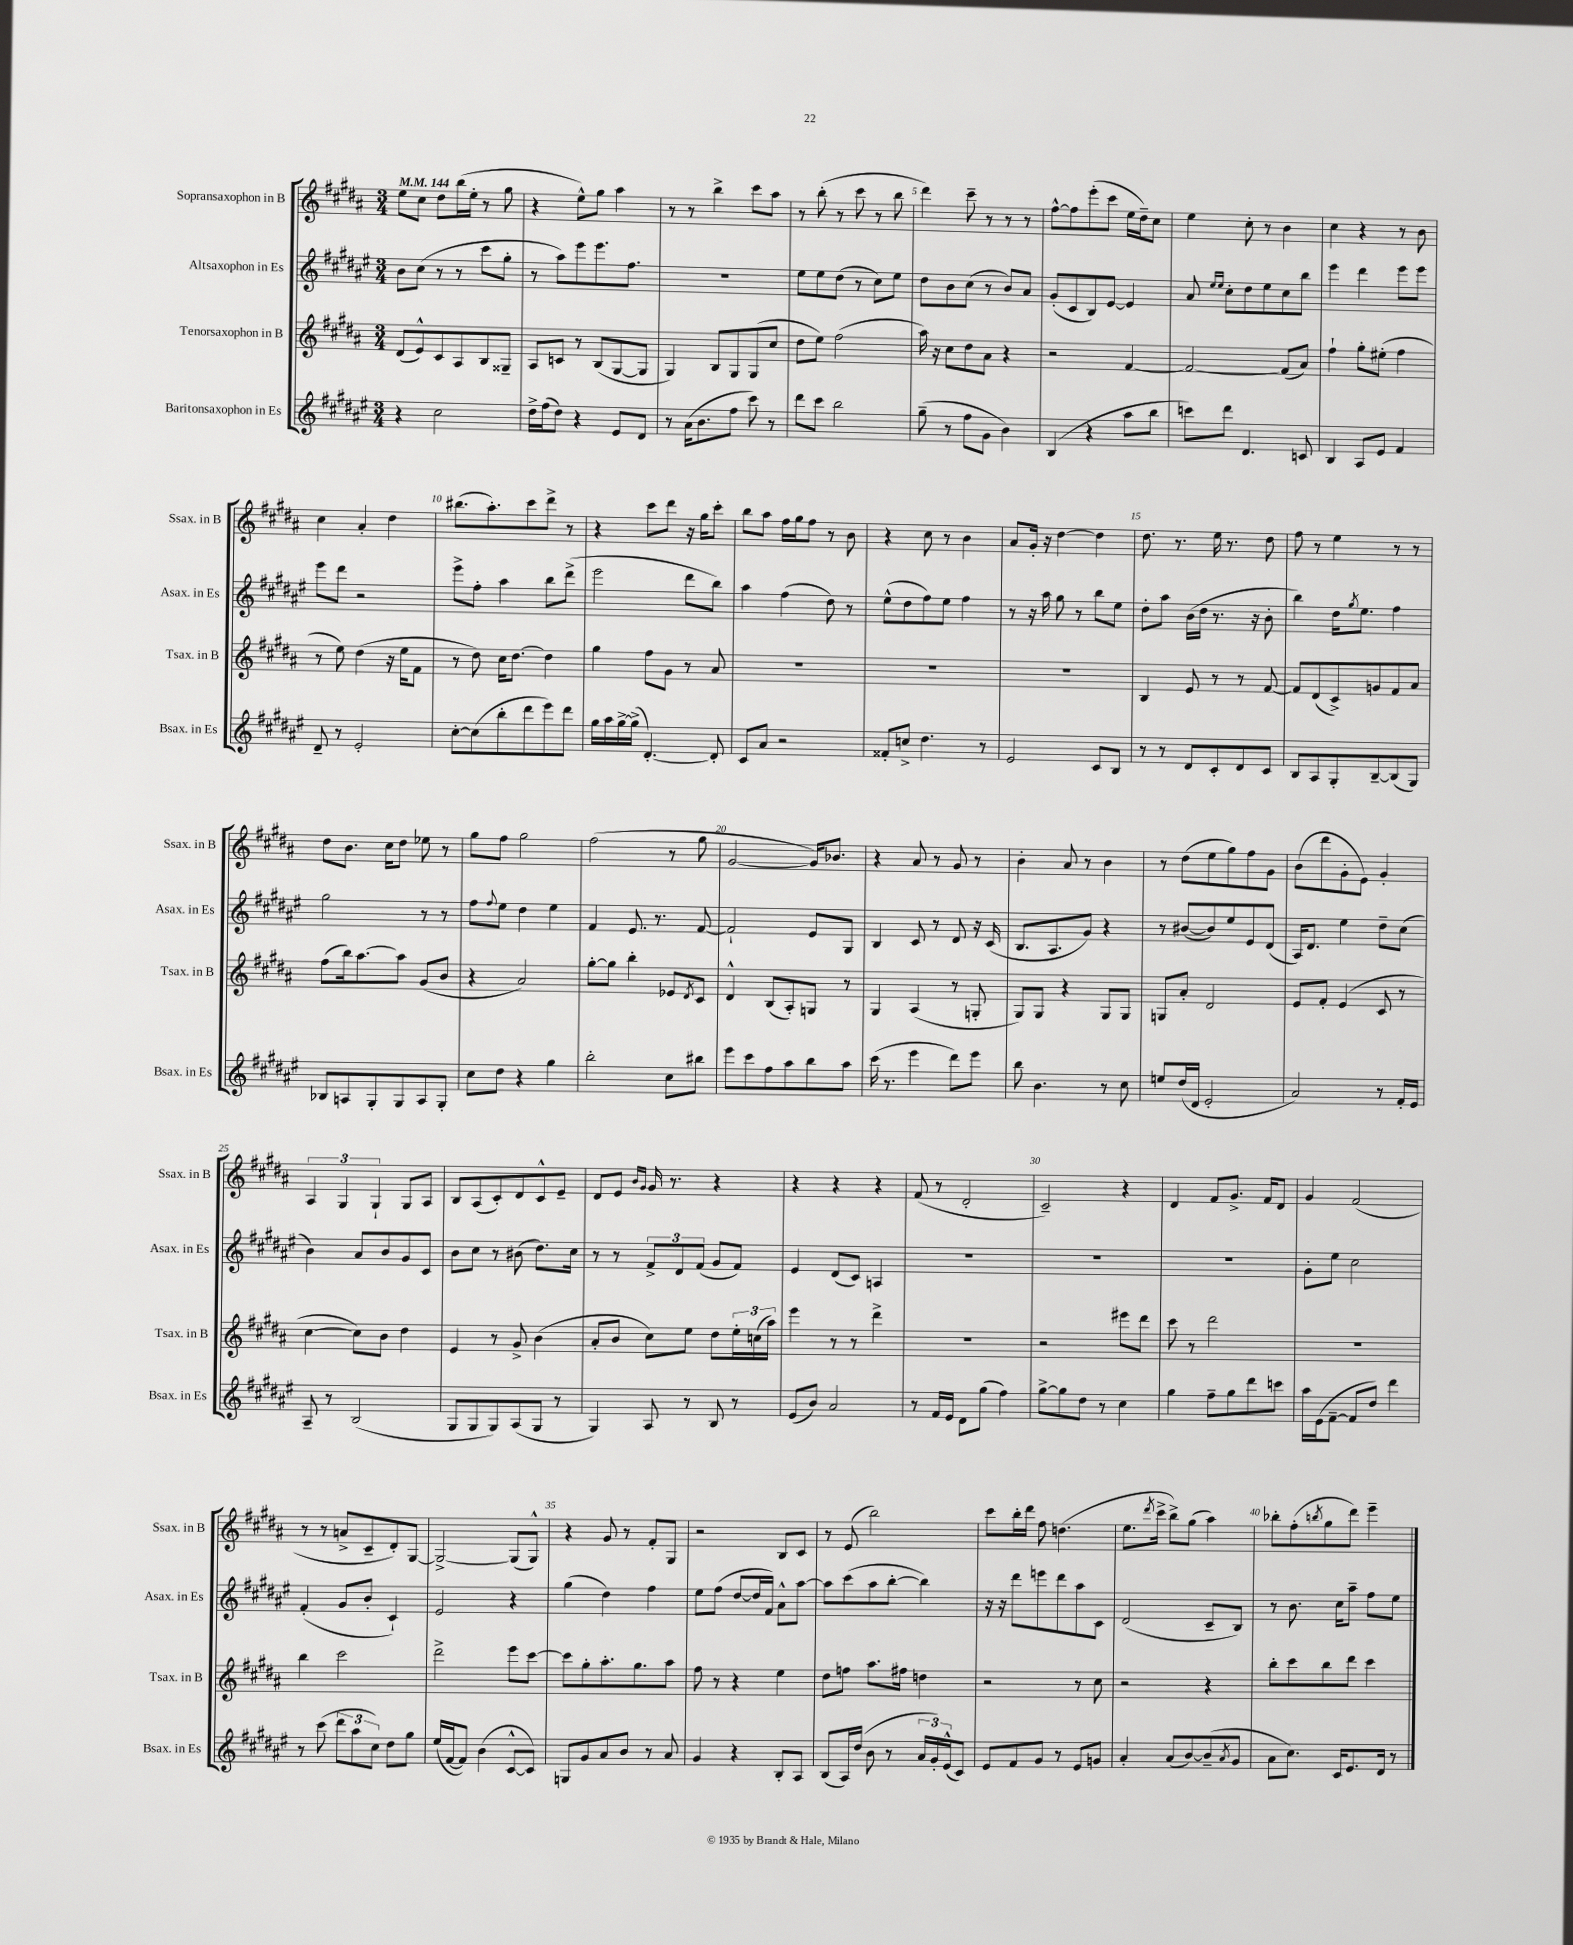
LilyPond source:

<<
\new StaffGroup <<
\new Staff = "s0" \with { instrumentName = "Sopransaxophon in B" shortInstrumentName = "Ssax. in B" } {
    \clef treble \key b \major \numericTimeSignature \time 3/4 \tempo 4 = 144
    e''8 cis''8 dis''8 b''16( e''16-. r8 gis''8 |
    r4 e''8-^) gis''8 ais''4 |
    r8 r8 b''4-> cis'''8 ais''8 |
    r8 b''8-.( r8 cis'''8 r8 b''8 |
    dis'''4) cis'''8-- r8 r8 r8 |
    fis''8~-^ fis''8 e'''8-.( cis'''8 e''16 dis''16--) cis''8 |
    e''4 cis''8-. r8 b'4 |
    cis''4 r4 r8 b'8 |
    cis''4 ais'4-. dis''4 |
    bis''8.( ais''8.-.) cis'''8 dis'''8-> r8 |
    r4 cis'''8 dis'''8 r16 gis''16 cis'''8-. |
    b''8 ais''8 fis''16 gis''16 fis''8 r8 b'8 |
    r4 cis''8 r8 b'4 |
    ais'8 gis'16-. r16 dis''4~ dis''4 |
    dis''8. r8. e''16 r8. dis''8 |
    fis''8 r8 e''4 r8 r8 |
    dis''8 b'8. cis''16 dis''8 ees''8 r8 |
    gis''8 fis''8 gis''2 |
    fis''2( r8 gis''8 |
    gis'2~ gis'16) bes'8. |
    r4 ais'8 r8 gis'8 r8 |
    b'4-. ais'8 r8 b'4 |
    r8 dis''8( e''8 gis''8) fis''8 gis'8 |
    b'8( dis'''8 gis'8-. e'8) gis'4-. |
    \tuplet 3/2 { ais4 gis4 gis4-! } gis8 ais8 |
    b8 ais8( cis'8-.) dis'8 cis'8-^ e'8-- |
    dis'8 e'8 \grace { b'16 gis'16 } gis'16 r8. r4 |
    r4 r4 r4 |
    fis'8( r8 dis'2-. |
    cis'2--) r4 |
    dis'4 fis'8 gis'8.-> fis'16 dis'8 |
    gis'4 fis'2( |
    r8 r8 a'8-> cis'8-- dis'8-.) gis8~ |
    gis2~-> gis8( gis8-^) |
    r4 gis'8 r8 fis'8-. gis8 |
    r2 b8 cis'8 |
    r8 e'8( b''2) |
    cis'''8 b''16-. dis'''16 fis''8 d''4.( |
    e''8. \acciaccatura { dis'''8 } cis'''16-> b''8->) gis''8( ais''4) |
    bes''8-. fis''8-.( \acciaccatura { b''8 } gis''8 dis'''8) e'''4-- \bar "|." |
}
\new Staff = "s1" \with { instrumentName = "Altsaxophon in Es" shortInstrumentName = "Asax. in Es" } {
    \clef treble \key fis \major \numericTimeSignature \time 3/4
    b'8 cis''8( r8 r8 cis'''8 gis''8-. |
    r8 ais''8) eis'''8 eis'''8. fis''8. |
    r2. |
    eis''8 eis''8 dis''8( r8 cis''8) eis''8 |
    dis''8 b'8 cis''8( r8 b'8) ais'8 |
    gis'8-.( cis'8 b8) eis'8~ eis'4 |
    ais'8 \grace { eis''16 eis''16 } cis''8-. dis''8 eis''8 cis''8 b''8 |
    eis'''4 dis'''4 eis'''8 eis'''8 |
    eis'''8 dis'''8 r2 |
    eis'''8-> fis''8-. ais''4 b''8 dis'''8->( |
    eis'''2 dis'''8 b''8) |
    ais''4 fis''4( dis''8) r8 |
    eis''8-^( dis''8 fis''8) eis''8 fis''4 |
    r8 r16 ais''16 gis''8 r8 b''8 eis''8 |
    dis''8-. ais''8 b'16( dis''16 r8. r16 b'8-. |
    b''4) dis''16 \acciaccatura { gis''8 } eis''8. fis''4 |
    gis''2 r8 r8 |
    fis''8 \appoggiatura { fis''8 } eis''8 dis''4 eis''4 |
    fis'4 eis'8. r8. fis'8~ |
    fis'2-! eis'8 gis8 |
    b4 cis'8 r8 dis'8 r16 cis'16( |
    b8. ais8. gis'8) r4 |
    r8 bis'8~( bis'8) eis''8 eis'8 dis'8( |
    ais16) dis'8. eis''4 dis''8-- cis''8( |
    b'4) ais'8 b'8 gis'8 cis'8 |
    b'8 cis''8 r8 bis'8( dis''8.) cis''16 |
    r8 r8 \tuplet 3/2 { fis'8-> dis'8 fis'8( } gis'8 fis'8) |
    eis'4 dis'8( cis'8) a4 |
    R2. |
    R2. |
    R2. |
    gis'8-. eis''8 cis''2 |
    fis'4-.( gis'8 b'8-. cis'4-!) |
    eis'2 r4 |
    gis''4( dis''4) fis''4 |
    eis''8 fis''8( dis''8~ dis''16 fis'16) ais'8-^ ais''8~ |
    ais''8 cis'''8( ais''8 b''8~-. b''4) |
    r16 r16 dis'''8 e'''8 dis'''8 ais''8 cis'8 |
    dis'2( cis'8-- b8) |
    r8 b'8. cis''16 ais''8-- fis''8 eis''8 \bar "|." |
}
\new Staff = "s2" \with { instrumentName = "Tenorsaxophon in B" shortInstrumentName = "Tsax. in B" } {
    \clef treble \key b \major \numericTimeSignature \time 3/4
    dis'8( e'8-^) cis'8 ais8 b8 gisis8-- |
    ais8 c'8 r8 b8( gis8~ gis8 |
    gis4) b8 gis8 gis8( cis''8 |
    dis''8 e''8) fis''2( |
    ais''16) r16 cis''8 dis''8 ais'8 r4 |
    r2 fis'4~ |
    fis'2~ fis'8( ais'8) |
    fis''4-! gis''8-. eis''8-.( fis''4 |
    r8 e''8) dis''4( r16 e''16 fis'8 |
    r8 dis''8) cis''16 dis''8.~ dis''4 |
    gis''4 fis''8 gis'8 r8 ais'8 |
    R2. |
    R2. |
    R2. |
    b4 e'8 r8 r8 fis'8~ |
    fis'8 dis'8( cis'8->) g'8 fis'8 ais'8 |
    fis''8( b''16) ais''8.~ ais''8 gis'8( b'8 |
    r4 ais'2) |
    gis''8~-. gis''8 b''4-. ees'8 \acciaccatura { dis'8 } cis'8 |
    dis'4-^ b8( ais8-.) g8 r8 |
    gis4 ais4( r8 g8-. |
    gis8) gis8 r4 gis8 gis8 |
    g8 ais'8-. dis'2 |
    e'8 fis'8-. e'4( cis'8 r8 |
    cis''4~ cis''8) b'8 dis''4 |
    e'4 r8 gis'8-> b'4( |
    ais'8-. b'8 cis''8) e''8 dis''8 \tuplet 3/2 { e''16-. c''16( ais''16) } |
    e'''4 r8 r8 dis'''4-> |
    R2. |
    r2 eis'''8 dis'''8 |
    cis'''8 r8 dis'''2 |
    R2. |
    b''4 cis'''2 |
    dis'''2-> e'''8 cis'''8~ |
    cis'''8 gis''8-. ais''8.-. gis''8. ais''8 |
    fis''8 r8 r4 e''4 |
    dis''8 f''8 ais''8. fis''16 d''4 |
    r2 r8 cis''8 |
    r2 r4 |
    b''8-. cis'''8 b''8 dis'''8 cis'''4 \bar "|." |
}
\new Staff = "s3" \with { instrumentName = "Baritonsaxophon in Es" shortInstrumentName = "Bsax. in Es" } {
    \clef treble \key fis \major \numericTimeSignature \time 3/4
    r4 cis''2 |
    dis''16-> fis''16( dis''8) r4 eis'8 dis'8 |
    r8 ais'16( b'8. fis''8 cis'''8) r8 |
    dis'''8 cis'''8 b''2 |
    gis''8--( r8 fis''8 gis'8 b'4) |
    b4( r4 ais''8 b''8 |
    c'''8) dis'''8 dis'4. c'8 |
    b4 ais8 eis'8 fis'4 |
    dis'8-- r8 eis'2-. |
    cis''8~-. cis''8( b''8-. dis'''8 eis'''8) dis'''8 |
    gis''16 ais''16 gis''16~-> gis''16->( dis'4.~-.) dis'8-. |
    cis'8 ais'8 r2 |
    fisis'8-. c''8-> dis''4. r8 |
    eis'2 cis'8 b8 |
    r8 r8 dis'8 cis'8-. dis'8 cis'8 |
    b8 ais8 gis8-. b8~-- b8( gis8) |
    bes8 a8 gis8-. gis8 a8 gis8-. |
    cis''8 dis''8 r4 gis''4 |
    b''2-. cis''8 bis''8 |
    eis'''8 cis'''8 fis''8 ais''8 b''8 ais''8 |
    cis'''16( r8. eis'''4 dis'''8) eis'''8 |
    b''8 b'4. r8 cis''8 |
    e''8 dis''16( dis'16 eis'2-. |
    ais'2) r8 fis'16-. eis'16 |
    ais8-- r8 b2( |
    gis8 gis8 gis8) ais8( gis8 r8 |
    gis4) ais8 r8 b8 r8 |
    eis'8( b'8) ais'2 |
    r8 fis'16 eis'16 dis'8 gis''8( fis''4) |
    gis''8~-> gis''8 dis''8 r8 cis''4 |
    gis''4 fis''8-- gis''8 dis'''8 c'''8 |
    ais''16 eis'16( fis'8~-- fis'8 dis''8) dis'''4 |
    r8 cis'''8( \tuplet 3/2 { dis'''8 ais''8 cis''8) } dis''8 gis''8 |
    eis''16( fis'16~ fis'8) b'4( cis'8~-^ cis'8) |
    g8 gis'8 ais'8 b'8 r8 ais'8 |
    gis'4 r4 b8-. ais8 |
    b8( ais16) dis''16( b'8 r8 \tuplet 3/2 { ais'16 gis'16-.) eis'16-^( } cis'8) |
    eis'8 fis'8 gis'8 r8 eis'8 g'8 |
    ais'4-. ais'8( b'8~) b'8--( \acciaccatura { ais'8 } gis'8 |
    ais'8 cis''8.) cis'16 eis'8. dis'16 r8 \bar "|." |
}
>>
>>
\layout { \context { \Score \override BarNumber.break-visibility = ##(#f #t #t) barNumberVisibility = #(every-nth-bar-number-visible 5) } }
